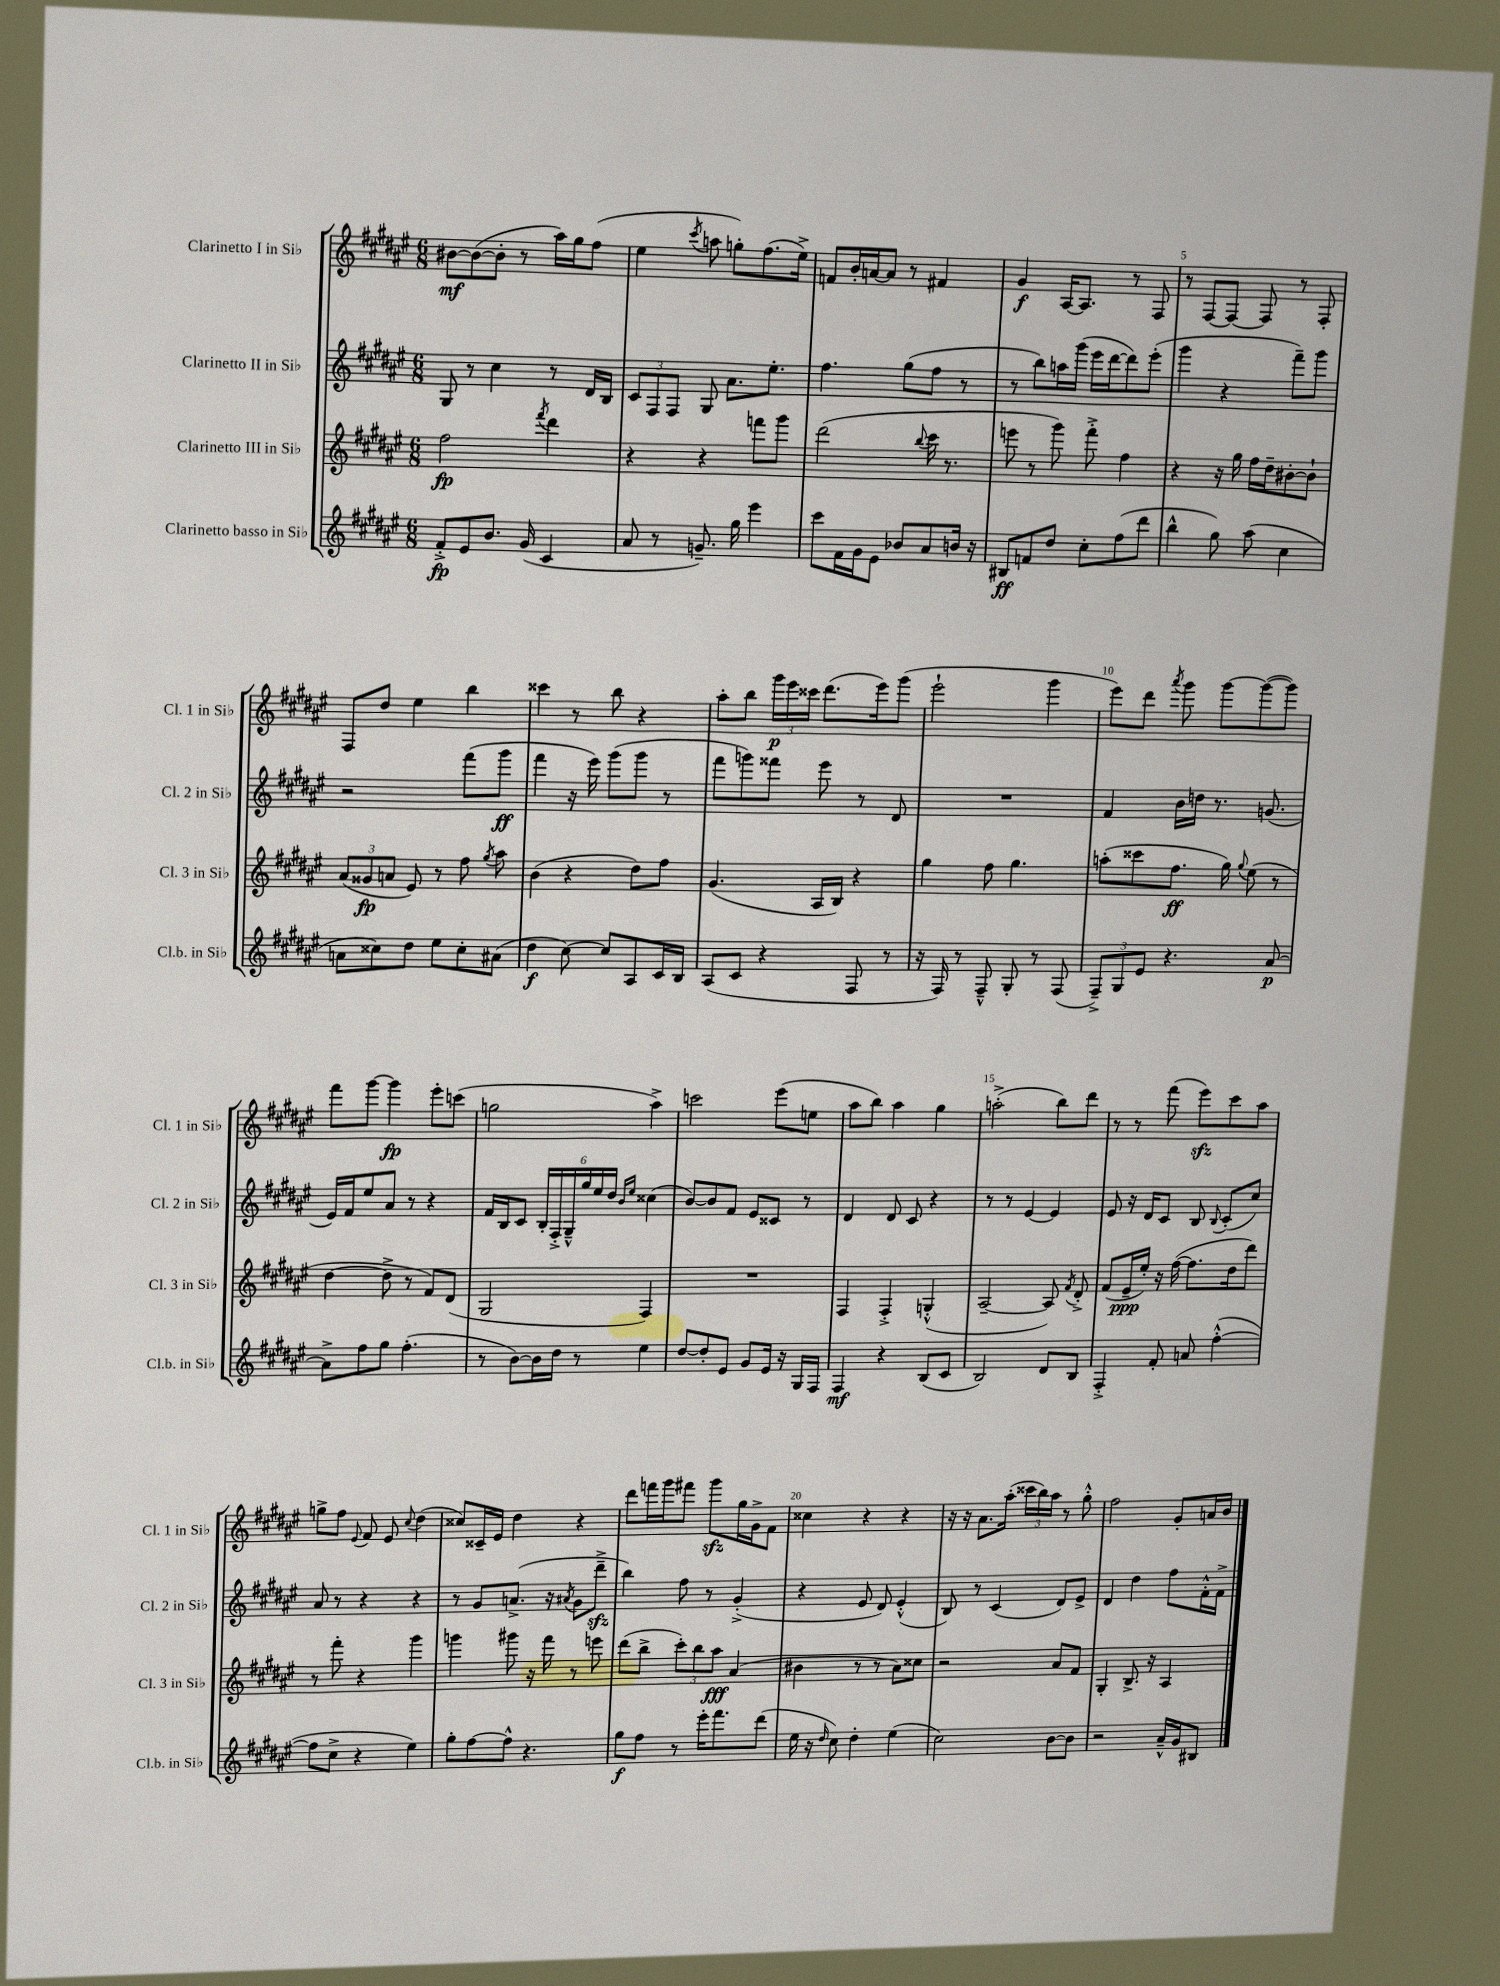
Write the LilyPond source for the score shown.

<<
\new StaffGroup <<
\new Staff = "s0" \with { instrumentName = "Clarinetto I in Sib" shortInstrumentName = "Cl. 1 in Sib" } {
    \clef treble \key fis \major \numericTimeSignature \time 6/8
    \autoBeamOff bis'8[~\mf bis'8~( bis'8]-. r8 ais''16[) gis''16 fis''8]( |
    eis''4 \acciaccatura { cis'''8 } a''8 g''8[-.) fis''8.( eis''16]->) |
    f'8[ b'16-. a'16~ a'8] r8 fis'4 |
    gis'4\f ais16[~ ais8.] r8 fis8 |
    r8 fis8[~ fis8]~ fis8 r8 fis8-. |
    fis8[ dis''8] eis''4 b''4 |
    cisis'''4 r8 b''8 r4 |
    ais''8[-. b''8] \tuplet 3/2 { gis'''16[\p eis'''16 cisis'''16] } dis'''8.[( eis'''16) gis'''8]( |
    eis'''2-! gis'''4 |
    eis'''8[) dis'''8] \acciaccatura { ais'''8 } gis'''8 gis'''8[~ gis'''8~( gis'''8]) |
    fis'''8[ gis'''8]~ gis'''4\fp eis'''8[-. c'''8]( |
    g''2 ais''4->) |
    c'''2 eis'''8[( e''8] |
    ais''8[ b''8]) ais''4 gis''4 |
    a''2-.->( b''8[) dis'''8] |
    r8 r8 fis'''8( eis'''8[\sfz) cis'''8 ais''8] |
    g''8[-> fis''8] \appoggiatura { eis'8 } fis'8 eis'8 \appoggiatura { cis''8 } dis''4( |
    cisis''8[) cisis'16-- eis'16] dis''4 r4 |
    dis'''8[ f'''16 gis'''16 fis'''8] gis'''8[\sfz gis''16 gis'16-> fis'8] |
    cisis''4 r4 r4 |
    r16 r16 ais'8.[ ais''16]-.( \tuplet 3/2 { cisis'''16[ b''16) ais''16] } r8 gis''8-.-^ |
    fis''2 gis'8[-. a'16 b'16] \bar "|." |
}
\new Staff = "s1" \with { instrumentName = "Clarinetto II in Sib" shortInstrumentName = "Cl. 2 in Sib" } {
    \clef treble \key fis \major \numericTimeSignature \time 6/8
    \autoBeamOff gis8 r8 cis''4 r8 dis'16[ b16] |
    \tuplet 3/2 { cis'8[ fis8 fis8] } gis8 ais'8.[ eis''8.]-. |
    fis''4. gis''8[( fis''8] r8 |
    r8 b''8[) a''16 gis'''16]( eis'''16[ dis'''16~ dis'''8) eis'''8]-.( |
    gis'''4 r4 fis'''8[--) gis'''8] |
    r2 fis'''8[( gis'''8]\ff |
    fis'''4 r16 eis'''16) gis'''8[( gis'''8] r8 |
    fis'''8[ g'''8) fisis'''8] eis'''8 r8 dis'8 |
    R2. |
    fis'4 b'16[ d''16] r8. g'8.( |
    eis'16[) fis'16 eis''8 ais'8] r8 r4 |
    fis'16[ b16 cis'8] \tuplet 6/4 { b16[-. fis16-.-> gis16---^ gis''16 eis''16 dis''16] } \grace { b'16[ eis''16] } cisis''4( |
    b'8[~) b'8 fis'8] eis'8[ cisis'8] r8 |
    dis'4 dis'8 cis'8 r4 |
    r8 r8 eis'4~ eis'4 |
    eis'8 r16 dis'16[ cis'8] b8 \appoggiatura { b8 } cis'8[-.( cis''8]) |
    ais'8 r8 r4 r4 |
    r8 gis'8[ a'8.]->( r16 \acciaccatura { ais'8 } gis'8[ dis'''8]--->\sfz |
    b''4) fis''8 r8 gis'4-.->( |
    r4 eis'8 dis'8) eis'4-.-^( |
    b8) r8 cis'4( dis'8[) eis'8]-> |
    dis'4 dis''4 fis''8[ fis'16-.-^ fis'16]-> \bar "|." |
}
\new Staff = "s2" \with { instrumentName = "Clarinetto III in Sib" shortInstrumentName = "Cl. 3 in Sib" } {
    \clef treble \key fis \major \numericTimeSignature \time 6/8
    \autoBeamOff fis''2\fp \acciaccatura { fis'''8 } dis'''4 |
    r4 r4 f'''8[ gis'''8] |
    dis'''2( \appoggiatura { b''8 } cis'''16 r8. |
    e'''8 r8 gis'''8) fis'''8-.-> fis''4 |
    r4 r16 gis''16 fis''16[ dis''16-- bis'8~-. bis'8]-! |
    \tuplet 3/2 { ais'8[( gisis'8\fp a'8] } eis'8) r8 fis''8 \acciaccatura { gis''8 } ais''8 |
    b'4( r4 dis''8[) fis''8] |
    gis'4.( ais16[ b16]) r4 |
    gis''4 fis''8 gis''4. |
    a''8[-.( cisis'''8 fis''8.]\ff gis''16) \appoggiatura { gis''8 } eis''8( r8 |
    dis''4~ dis''8-> r8 fis'8[) dis'8]( |
    gis2 fis4) |
    R2. |
    fis4 fis4-.-> g4-.-^( |
    ais2~-- ais8) \acciaccatura { fis'8 } dis'8-.-> |
    fis'8[( eis'16--\ppp eis''16]-.) r16 fis''16~( fis''8.[ dis''16 dis'''8]) |
    r8 fis'''8-. r4 gis'''4 |
    g'''4 gis'''8 r16 fis'''16 r8 e'''8 |
    dis'''8[( b''8]-> \tuplet 3/2 { cis'''8[-.) b''8 ais''8]\fff } ais'4( |
    bis'4 r8 r8 ais'8[) cisis''8] |
    r2 ais'8[ fis'8] |
    gis4-. b8.-> r16 ais4 \bar "|." |
}
\new Staff = "s3" \with { instrumentName = "Clarinetto basso in Sib" shortInstrumentName = "Cl.b. in Sib" } {
    \clef treble \key fis \major \numericTimeSignature \time 6/8
    \autoBeamOff fis'8[-.->\fp eis'8 b'8.] gis'16( cis'4 |
    ais'8 r8 g'8.--) gis''16 eis'''4 |
    cis'''8[ fis'16 gis'16 eis'8] bes'8[ ais'8 b'16] r16 |
    bis8[\ff f'8 dis''8] cis''8[-. fis''8( dis'''8] |
    b''4-^ gis''8) ais''8( cis''4 |
    a'8[ cisis''8) dis''8] eis''8[ cisis''8-. ais'8]( |
    dis''4\f cis''8~) cis''8[ ais8 cis'16 b16] |
    ais8[( cis'8] r4 fis8 r8 |
    r16 fis16) r8 fis8---^ gis8-. r8 fis8( |
    \tuplet 3/2 { fis8[--->) gis8 eis'8] } r4. ais'8~\p |
    ais'8[-> fis''8 gis''8] fis''4.-.( |
    r8 b'8[~) b'16 dis''16] r8 eis''4 |
    dis''8[~ dis''8-. eis'8] gis'8[ eis'16] r16 gis16[ fis16] |
    fis4\mf r4 b8[( cis'8] |
    b2) dis'8[ b8] |
    fis4-.-> fis'8-. a'8 fis''4~-.-^( |
    fis''8[ cis''8]-> r4 eis''4) |
    gis''8[-. fis''8~ fis''8]-^ r4. |
    gis''8[\f fis''8] r8 eis'''16[-. fis'''8. dis'''8]( |
    eis''16 r16 \grace { dis''16 } cis''8) dis''4-. eis''4( |
    cis''2) b'8[~ b'8] |
    r2 ais'16[---^ gis'16 bis8] \bar "|." |
}
>>
>>
\layout { \context { \Score \override BarNumber.break-visibility = ##(#f #t #t) barNumberVisibility = #(every-nth-bar-number-visible 5) } }
